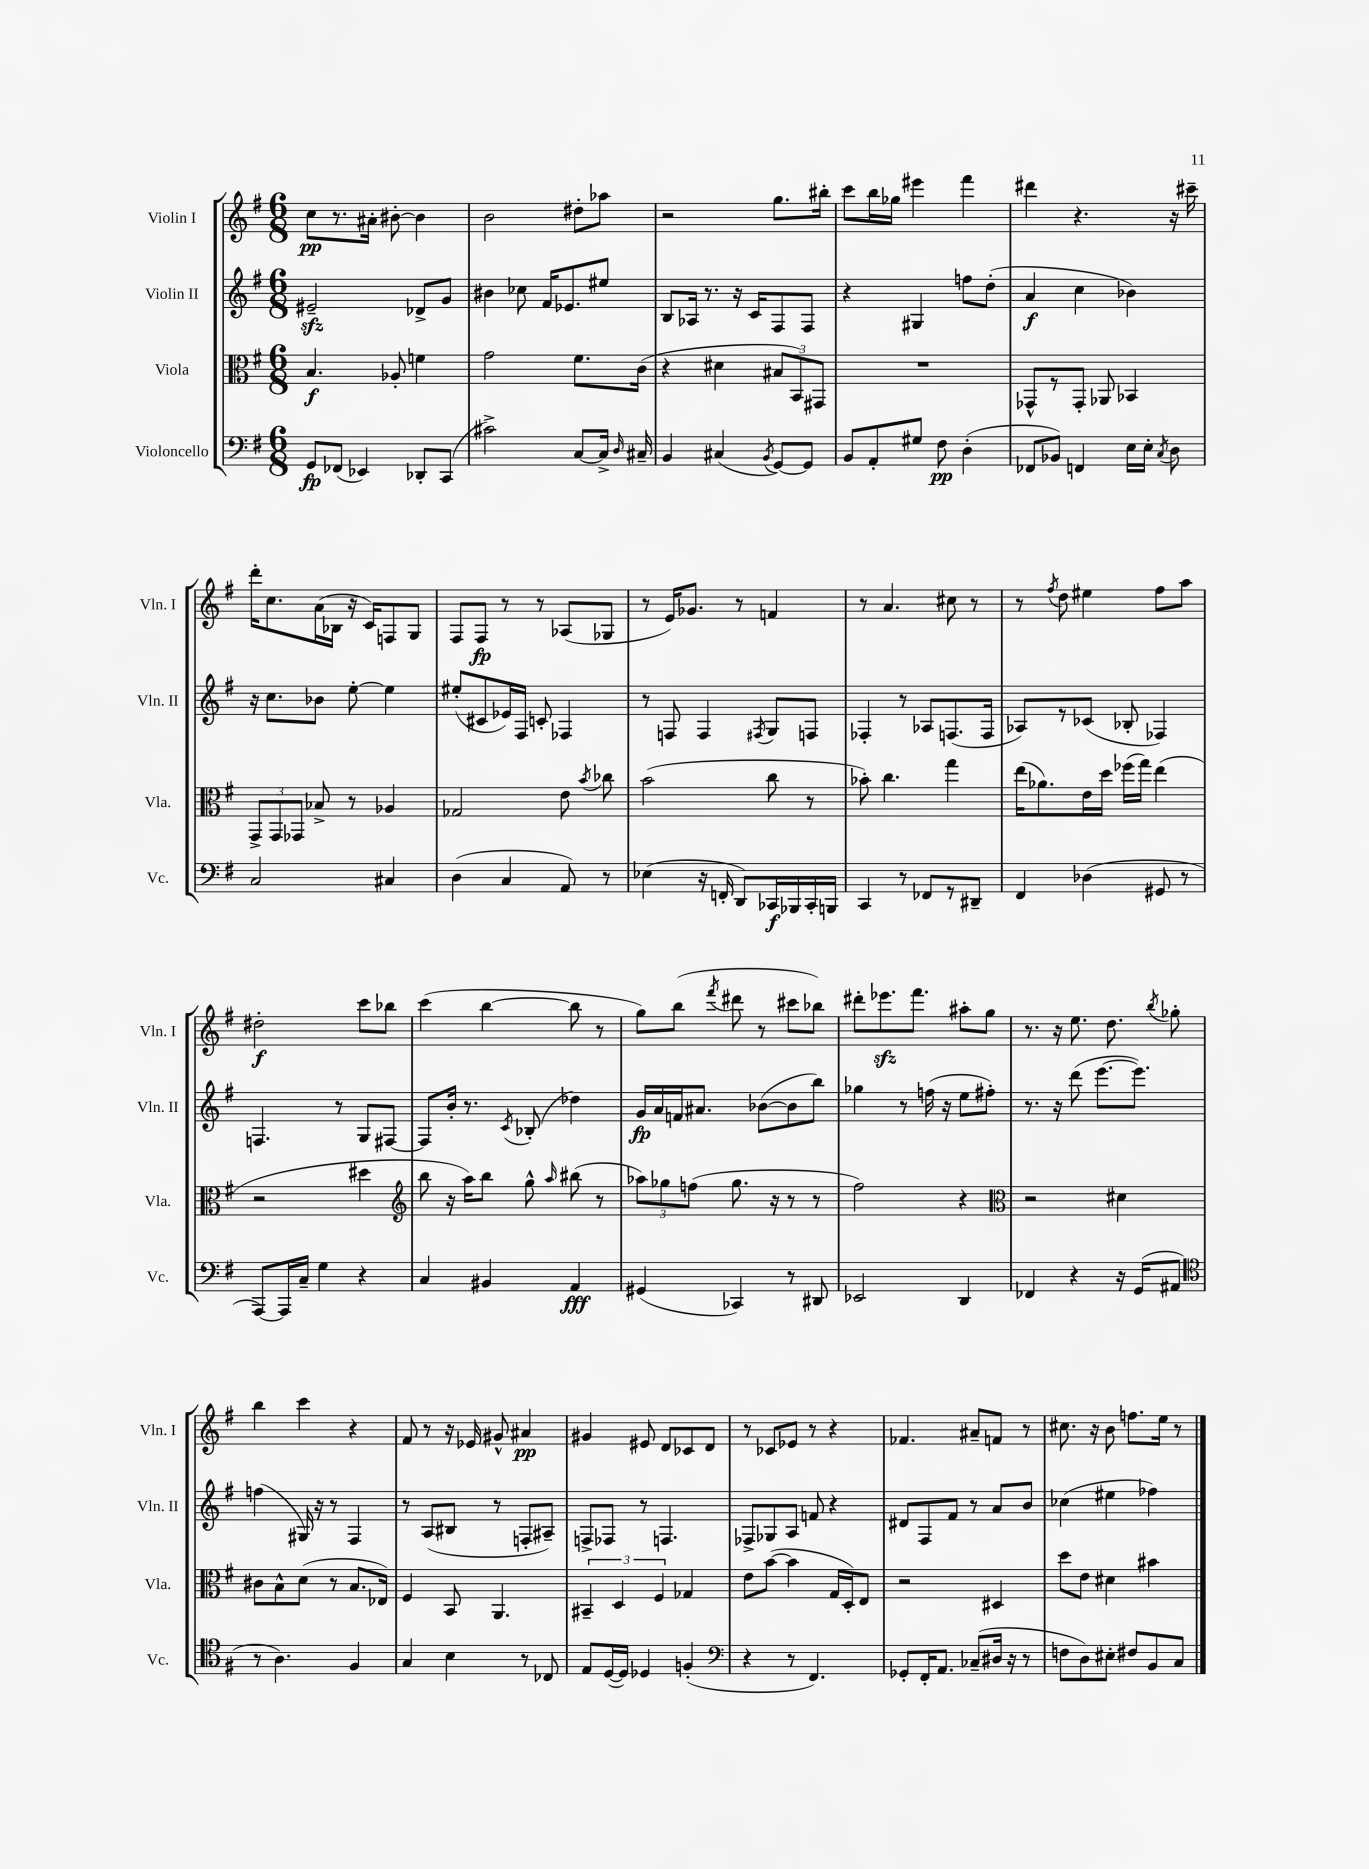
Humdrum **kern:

**kern	**dynam	**kern	**dynam	**kern	**dynam	**kern	**dynam
*part4	*part4	*part3	*part3	*part2	*part2	*part1	*part1
*staff4	*staff4	*staff3	*staff3	*staff2	*staff2	*staff1	*staff1
*I"Violoncello	*	*I"Viola	*	*I"Violin II	*	*I"Violin I	*
*I'Vc.	*	*I'Vla.	*	*I'Vln. II	*	*I'Vln. I	*
*clefF4	*	*clefC3	*	*clefG2	*	*clefG2	*
*k[f#]	*	*k[f#]	*	*k[f#]	*	*k[f#]	*
*M6/8	*	*M6/8	*	*M6/8	*	*M6/8	*
=1	=1	=1	=1	=1	=1	=1	=1
8GG/L	fp	4.B/	f	2e#Xzz~/	.	8cc\L	pp
(8FF-X/J	.	.	.	.	.	8.r	.
4EE-X/)	.	.	.	.	.	.	.
.	.	.	.	.	.	16a#X'\Jk	.
.	.	8A-X'/	.	.	.	[8b#X'\	.
8DD-X'/L	.	4fn\	.	8d-X^/L	.	4b#\]	.
(8CC/J	.	.	.	8g/J	.	.	.
=2	=2	=2	=2	=2	=2	=2	=2
2c#X^\)	.	2g\	.	4b#X\	.	2b\	.
.	.	.	.	8cc-X\	.	.	.
.	.	.	.	16f#/KL	.	.	.
.	.	.	.	8.e-X/	.	.	.
[8C/L	.	8.f#\L	.	.	.	8dd#X'\L	.
16C^/Jk]	.	.	.	8ee#X/J	.	8aa-X\J	.
16qqD/	.	.	.	.	.	.	.
16C#X~/	.	(16c\Jk	.	.	.	.	.
=3	=3	=3	=3	=3	=3	=3	=3
4BB/	.	4r	.	8B/L	.	2r	.
.	.	.	.	16A-X/Jk	.	.	.
.	.	.	.	8.r	.	.	.
(4C#X/	.	4d#X\	.	.	.	.	.
.	.	.	.	16r	.	.	.
.	.	.	.	16c/KL	.	.	.
8qBB/	.	.	.	.	.	.	.
[8GG/L)	.	12B#X/L	.	8F#/	.	8.gg\L	.
.	.	12BB/)	.	.	.	.	.
8GG/J]	.	.	.	8F#/J	.	.	.
.	.	12GG#X/J	.	.	.	.	.
.	.	.	.	.	.	16bb#X'\Jk	.
=4	=4	=4	=4	=4	=4	=4	=4
8BB/L	.	2.r	.	4r	.	8ccc\L	.
8AA'/	.	.	.	.	.	16bb\L	.
.	.	.	.	.	.	16gg-X\JJ	.
8G#X/J	.	.	.	4G#X/	.	4eee#X\	.
8F#\	pp	.	.	.	.	.	.
(4D'\	.	.	.	8ffn\L	.	4fff#\	.
.	.	.	.	(8dd'\J	.	.	.
=5	=5	=5	=5	=5	=5	=5	=5
8FF-X/L	.	8GG-X^^/L	.	4a/	f	4ddd#X\	.
8BB-X/J)	.	8r	.	.	.	.	.
4FFn/	.	8GG-'/J	.	4cc\	.	4.r	.
.	.	8AA-X/	.	.	.	.	.
16E\LL	.	4BB-X/	.	4b-X\)	.	.	.
16E'\JJ	.	.	.	.	.	.	.
8qC/	.	.	.	.	.	.	.
8D\	.	.	.	.	.	16r	.
.	.	.	.	.	.	16ccc#X~\	.
!!LO:LB:g=z
=6	=6	=6	=6	=6	=6	=6	=6
2C/	.	12GG^/L	.	16r	.	16ddd'\KL	.
.	.	.	.	8.cc\L	.	8.cc\	.
.	.	12GG/	.	.	.	.	.
.	.	12GG-X/J	.	.	.	.	.
.	.	8B-X^/	.	8b-X\J	.	(16a\L	.
.	.	.	.	.	.	16B-X\JJ	.
.	.	8r	.	[8ee'\	.	16r	.
.	.	.	.	.	.	16c/KL)	.
4C#X/	.	4A-X/	.	4ee\]	.	8Fn/	.
.	.	.	.	.	.	8G/J	.
=7	=7	=7	=7	=7	=7	=7	=7
(4D\	.	2G-X/	.	(8ee#X'/L	.	8F#/L	.
.	.	.	.	8c#X/	.	8F#/J	fp
4C/	.	.	.	16e-X/L)	.	8r	.
.	.	.	.	16F#/JJ	.	.	.
.	.	.	.	8cn'/	.	8r	.
8AA/)	.	8e\	.	4F-X/	.	(8A-X/L	.
.	.	8qb/	.	.	.	.	.
8r	.	8cc-X\	.	.	.	8G-X/J	.
=8	=8	=8	=8	=8	=8	=8	=8
(4E-X\	.	(2b\	.	8r	.	8r	.
.	.	.	.	8Fn/	.	16e/KL)	.
.	.	.	.	.	.	8.g-X/J	.
16r	.	.	.	4F/	.	.	.
16FFn'/	.	.	.	.	.	.	.
8DD/L)	.	.	.	.	.	8r	.
.	.	.	.	8qF#X/	.	.	.
16CC-X/L	f	8cc\	.	8G/L	.	4fn/	.
16BBB-X/	.	.	.	.	.	.	.
16CC-'/	.	8r	.	8Fn/J	.	.	.
16BBBn/JJ	.	.	.	.	.	.	.
=9	=9	=9	=9	=9	=9	=9	=9
4CC/	.	8b-X'\)	.	4F-X'/	.	8r	.
.	.	4.cc\	.	.	.	4.a/	.
8r	.	.	.	8r	.	.	.
8FF-X/L	.	.	.	8A-X/L	.	.	.
8r	.	4gg\	.	(8.Fn/	.	8cc#X\	.
8DD#X~/J	.	.	.	.	.	8r	.
.	.	.	.	16F/Jk	.	.	.
=10	=10	=10	=10	=10	=10	=10	=10
4FF#/	.	(16ee\KL	.	8A-X/L)	.	8r	.
.	.	8.a-X\)	.	.	.	.	.
.	.	.	.	.	.	8qff#/	.
.	.	.	.	8r	.	8dd\	.
(4D-X\	.	16e\L	.	(8c-X/J	.	4ee#X\	.
.	.	16dd\JJ	.	.	.	.	.
.	.	(16ff-X\LL	.	8B-X'/	.	.	.
.	.	16gg\JJ)	.	.	.	.	.
8GG#X/	.	(4ee\	.	4F-X/)	.	8ff#\L	.
8r	.	.	.	.	.	8aa\J	.
!!LO:LB:g=z
=11	=11	=11	=11	=11	=11	=11	=11
[8AAA/L)	.	2r	.	4.Fn/	.	2dd#X'\	f
16AAA/L]	.	.	.	.	.	.	.
16C~/JJ	.	.	.	.	.	.	.
4G\	.	.	.	.	.	.	.
.	.	.	.	8r	.	.	.
4r	.	4dd#X\	.	8G/L	.	8ccc\L	.
.	.	.	.	[8F#X/J	.	8bb-X\J	.
=12	=12	=12	=12	=12	=12	=12	=12
*	*	*clefG2	*	*	*	*	*
4C/	.	8bb\	.	8F#/L]	.	(4ccc\	.
.	.	16r	.	16b'/Jk	.	.	.
.	.	16aa\KL)	.	8.r	.	.	.
4BB#X/	.	8bb\J	.	.	.	[4bb\	.
.	.	.	.	8qc/	.	.	.
.	.	8gg^^\	.	(8B-X'/	.	.	.
.	.	16qqaa/	.	.	.	.	.
4AA/	fff	(8bb#X\	.	4dd-X\)	.	8bb\]	.
.	.	8r	.	.	.	8r	.
=13	=13	=13	=13	=13	=13	=13	=13
(4GG#X/	.	12aa-X\L)	.	16g/LL	fp	8gg\L)	.
.	.	.	.	16a/	.	.	.
.	.	12gg-X\	.	.	.	.	.
.	.	.	.	16fn/J	.	(8bb\J	.
.	.	(12ffn\J	.	.	.	.	.
.	.	.	.	8.a#X/J	.	.	.
.	.	.	.	.	.	8qfff#/	.
4CC-X/)	.	8.gg-\	.	.	.	8ddd#X\	.
.	.	.	.	([8b-X\L	.	8r	.
.	.	16r	.	.	.	.	.
8r	.	8r	.	8b-\]	.	8ccc#X\L	.
8DD#X/	.	8r	.	8bb\J)	.	8bb-X\J)	.
=14	=14	=14	=14	=14	=14	=14	=14
2EE-X/	.	2ff#\)	.	4gg-X\	.	8ddd#X'\L	.
.	.	.	.	.	.	8.eee-Xzz\	.
.	.	.	.	8r	.	.	.
.	.	.	.	.	.	8.fff#\J	.
.	.	.	.	(16ffn\	.	.	.
.	.	.	.	16r	.	.	.
4DD/	.	4r	.	8ee\L	.	8aa#X'\L	.
.	.	.	.	8ff#X'\J)	.	8gg\J	.
=15	=15	=15	=15	=15	=15	=15	=15
*	*	*clefC3	*	*	*	*	*
4FF-X/	.	2r	.	8.r	.	8.r	.
.	.	.	.	16r	.	16r	.
4r	.	.	.	(8ddd\	.	8.ee\	.
.	.	.	.	[8.eee\L	.	.	.
.	.	.	.	.	.	8.dd\	.
16r	.	4d#X\	.	.	.	.	.
(16GG/KL	.	.	.	8.eee\J])	.	.	.
.	.	.	.	.	.	8qbb/	.
8AA#X/J	.	.	.	.	.	8gg-X'\	.
!!LO:LB:g=z
=16	=16	=16	=16	=16	=16	=16	=16
*clefC4	*	*	*	*	*	*	*
8r	.	8c#X\L	.	(4ffn\	.	4bb\	.
4.A\)	.	8B^^\	.	.	.	.	.
.	.	(8d\J	.	16G#X/)	.	4ccc\	.
.	.	.	.	16r	.	.	.
.	.	8r	.	8r	.	.	.
4F#/	.	8.B/L	.	4F#/	.	4r	.
.	.	16E-X/Jk)	.	.	.	.	.
=17	=17	=17	=17	=17	=17	=17	=17
4G/	.	4F#/	.	8r	.	8f#/	.
.	.	.	.	(8A/L	.	8r	.
4B\	.	8BB/	.	8B#X/J	.	16r	.
.	.	.	.	.	.	16e-X/	.
.	.	4.AA/	.	8r	.	8g#X^^/	.
8r	.	.	.	8Fn'/L	.	4a#X/	pp
8C-X/	.	.	.	8A#X~/J)	.	.	.
=18	=18	=18	=18	=18	=18	=18	=18
8E/L	.	6BB#X~/	.	8Fn^/L	.	4g#X/	.
([16D/L	.	.	.	8F-X/J	.	.	.
.	.	6D/	.	.	.	.	.
16D/JJ])	.	.	.	.	.	.	.
4D-X/	.	.	.	8r	.	8e#X/	.
.	.	6F#/	.	.	.	.	.
.	.	.	.	4.Fn/	.	8d/L	.
(4Fn'/	.	4G-X/	.	.	.	8c-X/	.
.	.	.	.	.	.	8d/J	.
=19	=19	=19	=19	=19	=19	=19	=19
*clefF4	*	*	*	*	*	*	*
4r	.	8e\L	.	8F-X^/L	.	8r	.
.	.	([8b\J	.	8G-X/	.	8c-X/L	.
8r	.	4b\]	.	8A/J	.	8e-X/J	.
4.FF#/)	.	.	.	8fn/	.	8r	.
.	.	16G/LL	.	4r	.	4r	.
.	.	16D'/J)	.	.	.	.	.
.	.	8E/J	.	.	.	.	.
=20	=20	=20	=20	=20	=20	=20	=20
8GG-X'/L	.	2r	.	8d#X/L	.	4.f-X/	.
16FF#'/K	.	.	.	8F#/	.	.	.
8.AA/J	.	.	.	.	.	.	.
.	.	.	.	8f#/J	.	.	.
(8C-X~/L	.	.	.	8r	.	8a#X~/L	.
16D#X/Jk	.	4D#X/	.	8a/L	.	8fn/J	.
16r	.	.	.	.	.	.	.
8r	.	.	.	8b/J	.	8r	.
=21	=21	=21	=21	=21	=21	=21	=21
8Fn\L	.	8dd\L	.	(4cc-X\	.	8.cc#X\	.
8D\)	.	8e\J	.	.	.	.	.
.	.	.	.	.	.	16r	.
8E#X'\J	.	4d#X\	.	4ee#X\	.	8b\	.
8F#X/L	.	.	.	.	.	8.ffn\L	.
8BB/	.	4b#X\	.	4ff-X\)	.	.	.
.	.	.	.	.	.	16ee\Jk	.
8C/J	.	.	.	.	.	8r	.
==	==	==	==	==	==	==	==
*-	*-	*-	*-	*-	*-	*-	*-
